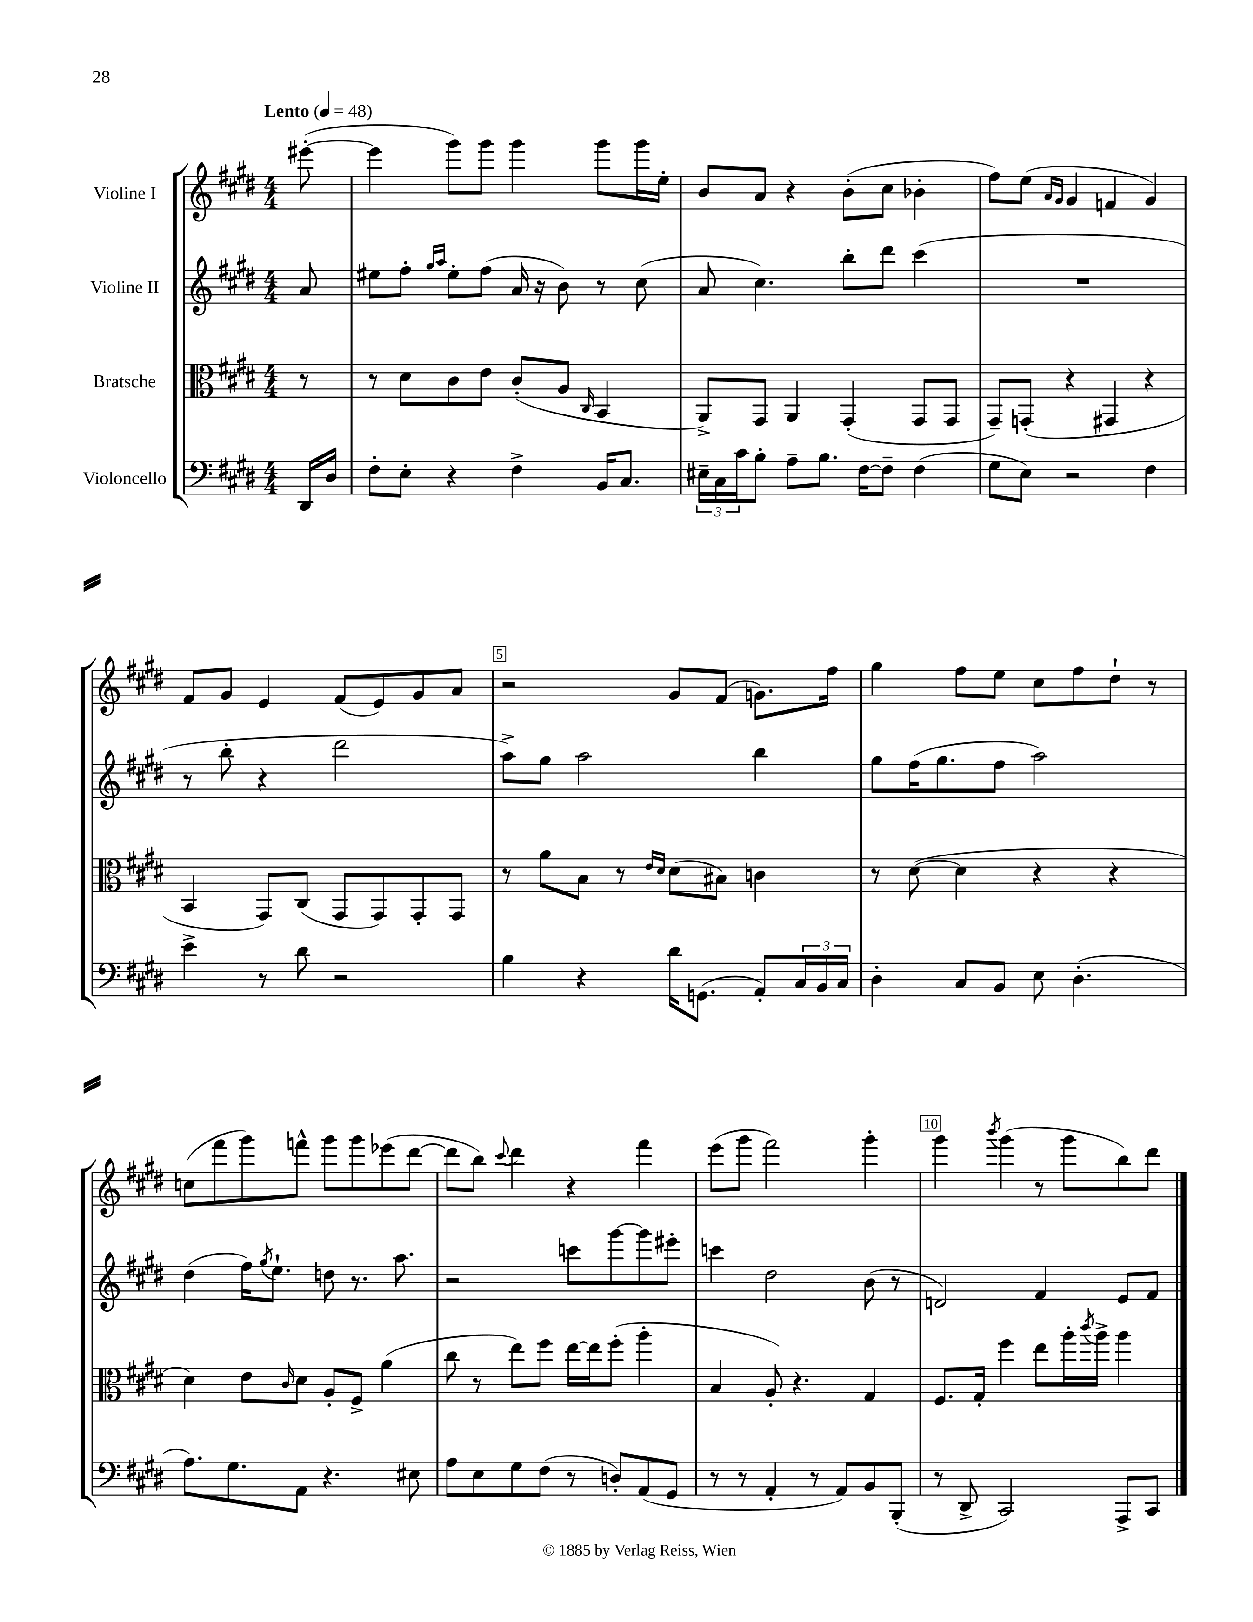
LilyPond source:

<<
\new StaffGroup <<
\new Staff = "s0" \with { instrumentName = "Violine I" } {
    \clef treble \key e \major \numericTimeSignature \time 4/4 \partial 8 \tempo "Lento" 4 = 48
    eis'''8~-.( |
    eis'''4 gis'''8) gis'''8 gis'''4 gis'''8 gis'''16 e''16-. |
    b'8 a'8 r4 b'8-.( cis''8 bes'4-. |
    fis''8) e''8( \grace { a'16 gis'16 } gis'4 f'4 gis'4) |
    fis'8 gis'8 e'4 fis'8( e'8) gis'8 a'8 |
    r2 gis'8 fis'8( g'8.) fis''16 |
    gis''4 fis''8 e''8 cis''8 fis''8 dis''8-! r8 |
    c''8( fis'''8 gis'''8) f'''8-^ gis'''8 gis'''8 ees'''8( dis'''8~ |
    dis'''8 b''8) \appoggiatura { cis'''8 } dis'''4 r4 fis'''4 |
    e'''8( gis'''8 fis'''2) gis'''4-. |
    gis'''4 \acciaccatura { b'''8 } gis'''4( r8 gis'''8 b''8) dis'''8 \bar "|." |
}
\new Staff = "s1" \with { instrumentName = "Violine II" } {
    \clef treble \key e \major \numericTimeSignature \time 4/4 \partial 8
    a'8 |
    eis''8 fis''8-. \grace { gis''16 a''16 } eis''8-. fis''8( a'16 r16 b'8) r8 cis''8( |
    a'8 cis''4.) b''8-. dis'''8 cis'''4( |
    R1 |
    r8 b''8-. r4 dis'''2 |
    a''8->) gis''8 a''2 b''4 |
    gis''8 fis''16( gis''8. fis''8 a''2) |
    dis''4( fis''16) \acciaccatura { gis''8 } e''8.-! d''8 r8. a''8. |
    r2 c'''8 gis'''8~ gis'''8 eis'''8-. |
    c'''4 dis''2 b'8( r8 |
    d'2) fis'4 e'8 fis'8 \bar "|." |
}
\new Staff = "s2" \with { instrumentName = "Bratsche" } {
    \clef alto \key e \major \numericTimeSignature \time 4/4 \partial 8
    r8 |
    r8 dis'8 cis'8 e'8 cis'8-.( a8 \grace { cis16 } b,4 |
    a,8->) gis,8 a,4 gis,4-.( gis,8 gis,8 |
    gis,8--) g,8-.( r4 gis,4 r4 |
    b,4 gis,8) cis8( gis,8 gis,8) gis,8-. gis,8 |
    r8 a'8 b8 r8 \grace { e'16 dis'16 } dis'8( bis8) c'4 |
    r8 dis'8~( dis'4 r4 r4 |
    dis'4) e'8 \grace { cis'16 } dis'8 a8-. fis8-> a'4( |
    cis''8 r8 e''8) fis''8 e''16~ e''16 fis''8-.( a''4-. |
    b4 a8-.) r4. gis4 |
    fis8. gis16-. fis''4 e''8 a''16-. \acciaccatura { cis'''8 } a''16-> a''4 \bar "|." |
}
\new Staff = "s3" \with { instrumentName = "Violoncello" } {
    \clef bass \key e \major \numericTimeSignature \time 4/4 \partial 8
    dis,16 dis16 |
    fis8-. e8-. r4 fis4-> b,16 cis8. |
    \tuplet 3/2 { eis16-- cis16 cis'16 } b8-. a8-- b8. fis16~ fis8-- fis4( |
    gis8 e8) r2 fis4 |
    e'4-> r8 dis'8 r2 |
    b4 r4 dis'16 g,8.( a,8-.) \tuplet 3/2 { cis16 b,16 cis16 } |
    dis4-. cis8 b,8 e8 dis4.-.( |
    a8.) gis8. a,8 r4. eis8 |
    a8 e8 gis8 fis8( r8 d8-.) a,8( gis,8 |
    r8 r8 a,4-. r8 a,8) b,8 b,,8-.( |
    r8 dis,8-> cis,2) a,,8-> cis,8 \bar "|." |
}
>>
>>
\layout { \context { \Score \override BarNumber.break-visibility = ##(#f #t #t) barNumberVisibility = #(every-nth-bar-number-visible 5) \override BarNumber.stencil = #(make-stencil-boxer 0.1 0.3 ly:text-interface::print) } }
